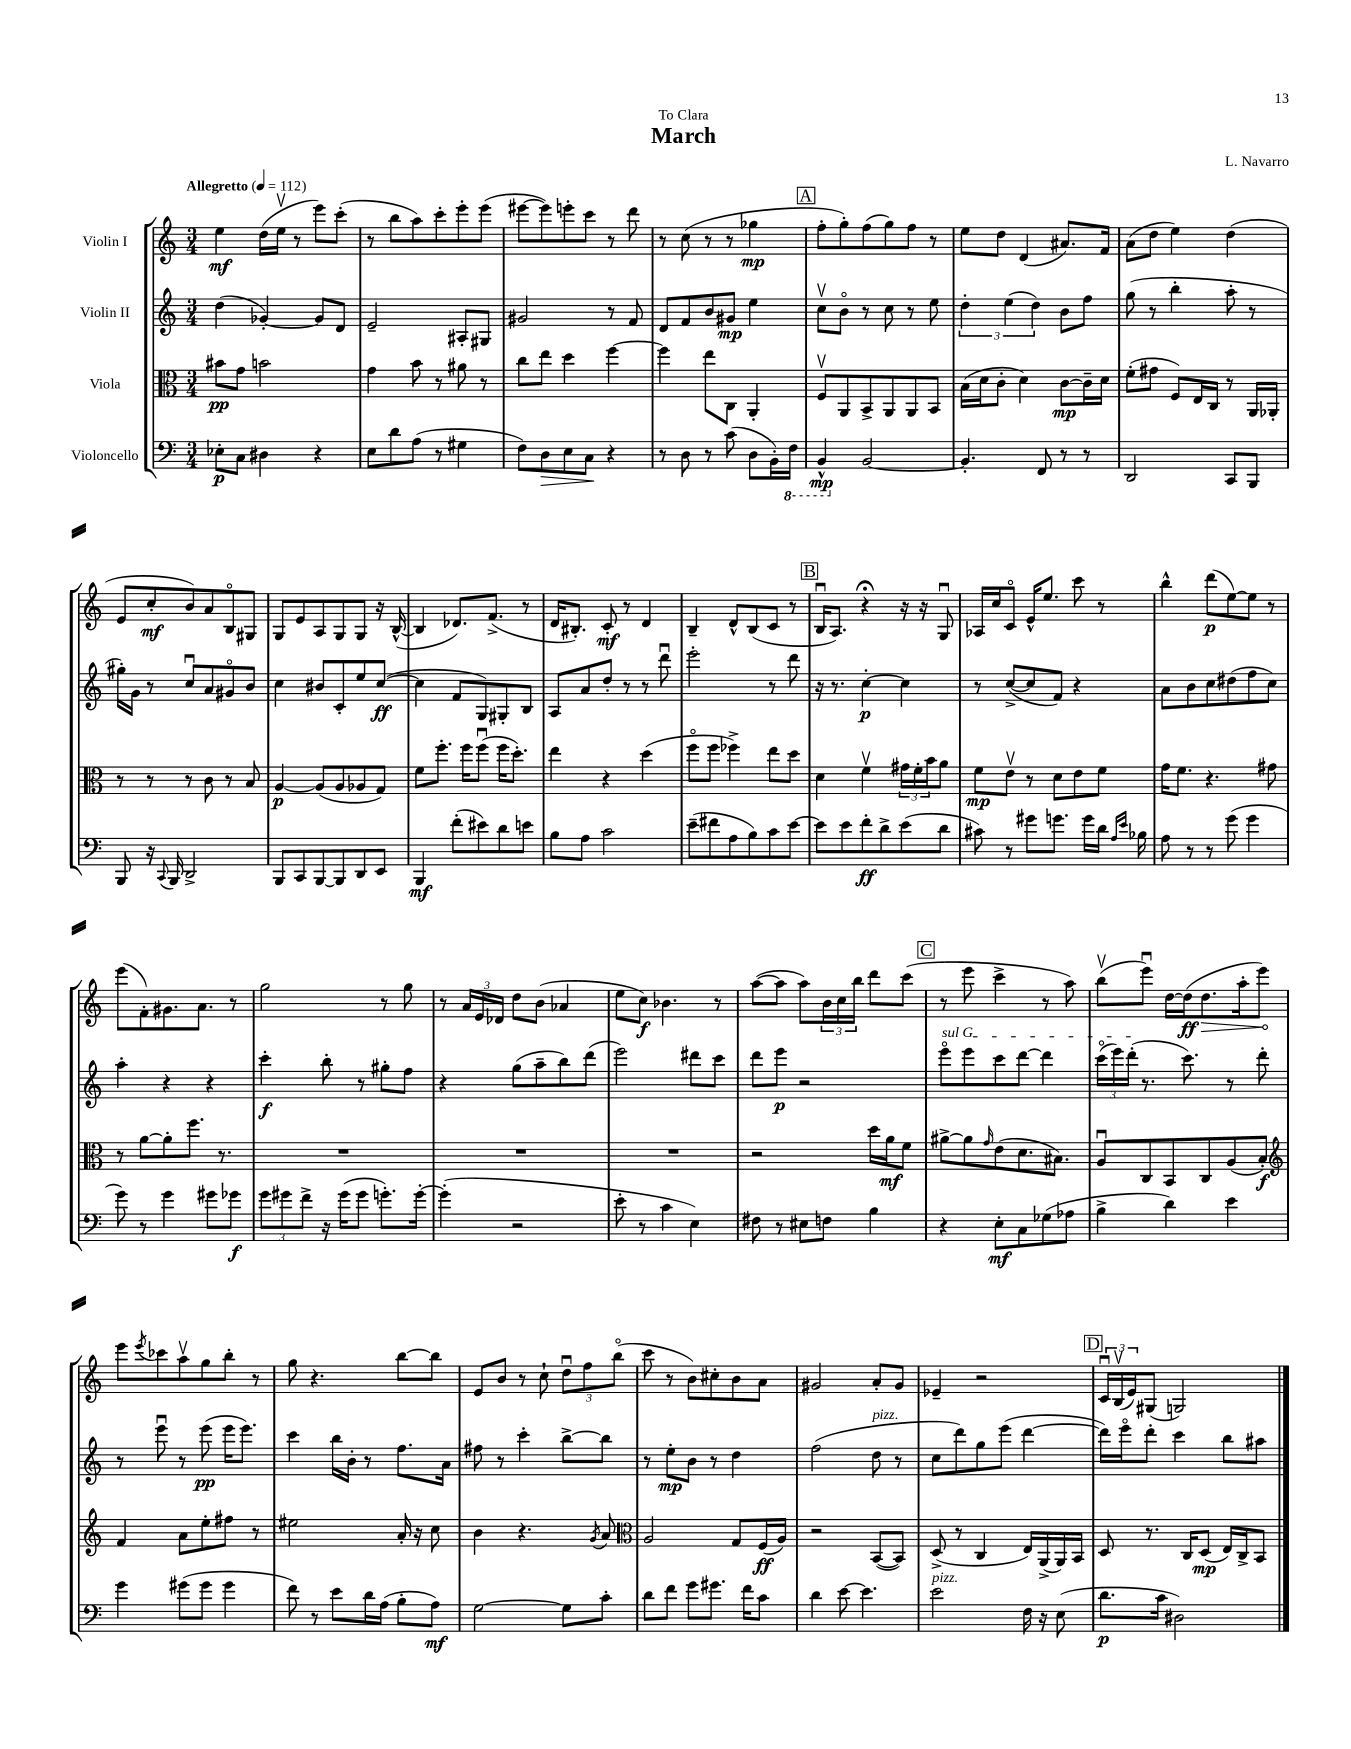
\header { title = "March" composer = "L. Navarro" dedication = "To Clara" }
<<
\new StaffGroup <<
\new Staff = "s0" \with { instrumentName = "Violin I" } {
    \clef treble \key c \major \numericTimeSignature \time 3/4 \tempo "Allegretto" 4 = 112
    e''4\mf d''16( e''16\upbow r8 e'''8) c'''8-.( |
    r8 b''8 a''8) c'''8-. e'''8-. e'''8( |
    eis'''8~ eis'''8) e'''8-. c'''8 r8 d'''8 |
    r8 c''8( r8 r8 ges''4\mp |
    \mark \markup { \box "A" } f''8-. g''8-.) f''8( g''8) f''8 r8 |
    e''8 d''8 d'4( ais'8.) f'16 |
    a'8( d''8 e''4) d''4( |
    e'8 c''8-.\mf b'8) a'8 b8\flageolet gis8 |
    g8 e'8 a8 g8 g8 r16 b16~-^( |
    b4 des'8.) f'8.->( r8 |
    d'16 bis8.-.) c'8-.\mf r8 d'4 |
    b4-- d'8-^ b8( c'8 r8 |
    \mark \markup { \box "B" } b16\downbow a8.) r4\fermata r16 r16 g8\downbow |
    aes16 c''16 c'8\flageolet e'16-^ e''8. c'''8 r8 |
    b''4-^ d'''8\p( e''8~) e''8 r8 |
    e'''8( f'8-.) gis'8. a'8. r8 |
    g''2 r8 g''8 |
    r8 \tuplet 3/2 { a'16 e'16 des'16 } d''8 b'8( aes'4 |
    e''8 c''8\f) bes'4. r8 |
    a''8~( a''8 a''8) \tuplet 3/2 { b'16 c''16 b''16 } d'''8 c'''8( |
    \mark \markup { \box "C" } r8 e'''8 c'''4-> r8 a''8) |
    b''8\upbow( e'''8\downbow) d''16~ d''16\ff( \once \override Hairpin.circled-tip = ##t d''8.\> a''16-. e'''8\!) |
    e'''8 \acciaccatura { e'''8 } ces'''8 a''8\upbow g''8 b''8-. r8 |
    g''8 r4. b''8~ b''8 |
    e'8 b'8 r8 c''8-! \tuplet 3/2 { d''8\downbow f''8 b''8\flageolet( } |
    c'''8 r8 b'8) cis''8-. b'8 a'8 |
    gis'2 a'8-. gis'8 |
    ees'4-- r2 |
    \mark \markup { \box "D" } \tuplet 3/2 { c'16\downbow b16\upbow( e'16) } gis8( g2) \bar "|." |
}
\new Staff = "s1" \with { instrumentName = "Violin II" } {
    \clef treble \key c \major \numericTimeSignature \time 3/4
    d''4( ges'4~-.) ges'8 d'8 |
    e'2-- ais8-. gis8 |
    gis'2 r8 f'8 |
    d'8 f'8 b'8 gis'8\mp e''4 |
    \mark \markup { \box "A" } c''8\upbow b'8\flageolet r8 c''8 r8 e''8 |
    \tuplet 3/2 { d''4-. e''4( d''4) } b'8 f''8 |
    g''8( r8 b''4-. a''8-. r8 |
    gis''16-.) g'16 r8 c''8\downbow a'8 gis'8\flageolet b'8 |
    c''4 bis'8 c'8-. e''8 c''8~\ff( |
    c''4 f'8 g8) gis8-. b8 |
    a8 a'8 d''8-. r8 r8 d'''8\downbow |
    e'''2-. r8 d'''8 |
    \mark \markup { \box "B" } r16 r8. c''4~-.\p c''4 |
    r8 c''8~->( c''8 f'8) r4 |
    a'8 b'8 c''8 dis''8( f''8 c''8) |
    a''4-. r4 r4 |
    c'''4-.\f b''8-. r8 gis''8-. f''8 |
    r4 g''8( a''8-- b''8) d'''8( |
    e'''2) dis'''8 c'''8 |
    d'''8 e'''8\p r2 |
    \mark \markup { \box "C" } \once \override TextSpanner.bound-details.left.text = \markup { \italic "sul G" } e'''8\flageolet\startTextSpan e'''8 c'''8 d'''8~ d'''4 |
    \tuplet 3/2 { c'''16\flageolet( e'''16) d'''16-.\stopTextSpan( } r8. c'''8.) r8 d'''8-. |
    r8 e'''8\downbow r8 e'''8\pp( e'''16 e'''8.) |
    c'''4 b''16 b'16-. r8 f''8. a'16 |
    fis''8 r8 c'''4-. b''8~-> b''8 |
    r8 e''8-.\mp b'8 r8 d''4 |
    f''2( d''8^\markup { \italic "pizz." } r8 |
    c''8 d'''8) g''8 e'''8( d'''4~ |
    \mark \markup { \box "D" } d'''16) e'''16\flageolet d'''8-. c'''4 b''8 ais''8 \bar "|." |
}
\new Staff = "s2" \with { instrumentName = "Viola" } {
    \clef alto \key c \major \numericTimeSignature \time 3/4
    bis'8\pp g'8 b'2 |
    g'4 b'8 r8 ais'8 r8 |
    c''8 e''8 d''4 f''4~ |
    f''4 e''8 c8 a,4-. |
    \mark \markup { \box "A" } f8\upbow a,8 b,8-> a,8 a,8 b,8 |
    b16( d'16 c'8-. d'4) c'8~\mp c'16-- d'16 |
    f'8-.( gis'8 f8) e16 c16 r8 a,16 aes,16-. |
    r8 r8 r8 c'8 r8 b8 |
    a4~\p a8( a8 aes8 g8) |
    f'8 f''8.-. f''16 f''8\downbow( f''16 d''8.-.) |
    e''4 r4 d''4( |
    f''8\flageolet f''8 fes''4->) e''8 d''8 |
    \mark \markup { \box "B" } d'4 f'4\upbow \tuplet 3/2 { gis'16 f'16-. b'16 } a'8 |
    f'8\mp e'8\upbow r8 d'8 e'8 f'8 |
    g'16 f'8. r4. gis'8 |
    r8 a'8~ a'8-. f''8. r8. |
    R2. |
    R2. |
    R2. |
    r2 d''16 a'16\mf f'8 |
    \mark \markup { \box "C" } ais'8~-> ais'8 \grace { g'16 } e'8( d'8. bis8.) |
    a8\downbow c8 b,8 c8 a8( b8-.\f) |
    \clef treble f'4 a'8 e''8-. fis''8 r8 |
    eis''2 a'16-. r16 c''8 |
    b'4 r4. \acciaccatura { g'8 } a'8 |
    \clef alto a2 g8 f16\ff( a16) |
    r2 b,8~( b,8) |
    d8->( r8 c4 e16) a,16->( a,16) b,16 |
    \mark \markup { \box "D" } d8 r8. c16 d8\mp( e16) c16-> b,8 \bar "|." |
}
\new Staff = "s3" \with { instrumentName = "Violoncello" } {
    \clef bass \key c \major \numericTimeSignature \time 3/4
    ees8-.\p c8 dis4 r4 |
    e8 d'8 a8( r8 gis4 |
    f8) d8\> e8 c8\! r4 |
    r8 d8 r8 c'8( d8 b,16-.) \ottava #-1 f,16 |
    \mark \markup { \box "A" } b,,4-^\mp \ottava #0 b,2~ |
    b,4.-. f,8 r8 r8 |
    d,2 c,8 b,,8 |
    b,,8 r16 \appoggiatura { c,8 } b,,16 d,2-> |
    b,,8 c,8 b,,8~ b,,8 d,8 e,8 |
    b,,4\mf f'8-.( eis'8) d'8 e'8 |
    b8 a8 c'2 |
    e'8--( fis'8 a8 b8) c'8 e'8~ |
    \mark \markup { \box "B" } e'8 e'8 f'8-.\ff d'8-> e'8( d'8 |
    cis'8) r8 gis'8 g'8. g'16 d'16 \grace { a16 e'16 } bes16 |
    a8 r8 r8 g'8( g'4 |
    g'8) r8 g'4 gis'8 ges'8\f |
    \tuplet 3/2 { g'8 gis'8 f'8-> } r16 gis'16( gis'8 g'8.-.) g'16~-. |
    g'4-.( r2 |
    e'8-. r8 c'4 e4) |
    fis8 r8 eis8 f8 b4 |
    \mark \markup { \box "C" } r4 e8-.\mf c8 ges8( aes8 |
    b4-> d'4) e'4 |
    g'4 gis'8( gis'8 gis'4 |
    f'8) r8 e'8 d'16 a16( b8-. a8\mf) |
    g2~ g8 c'8-. |
    d'8 f'8 g'8 gis'8. f'16 c'8 |
    d'4 e'8~ e'4. |
    e'2^\markup { \italic "pizz." } f16 r16 e8( |
    \mark \markup { \box "D" } d'8.\p c'16 dis2) \bar "|." |
}
>>
>>
\layout { \context { \Score \remove "Bar_number_engraver" } }
